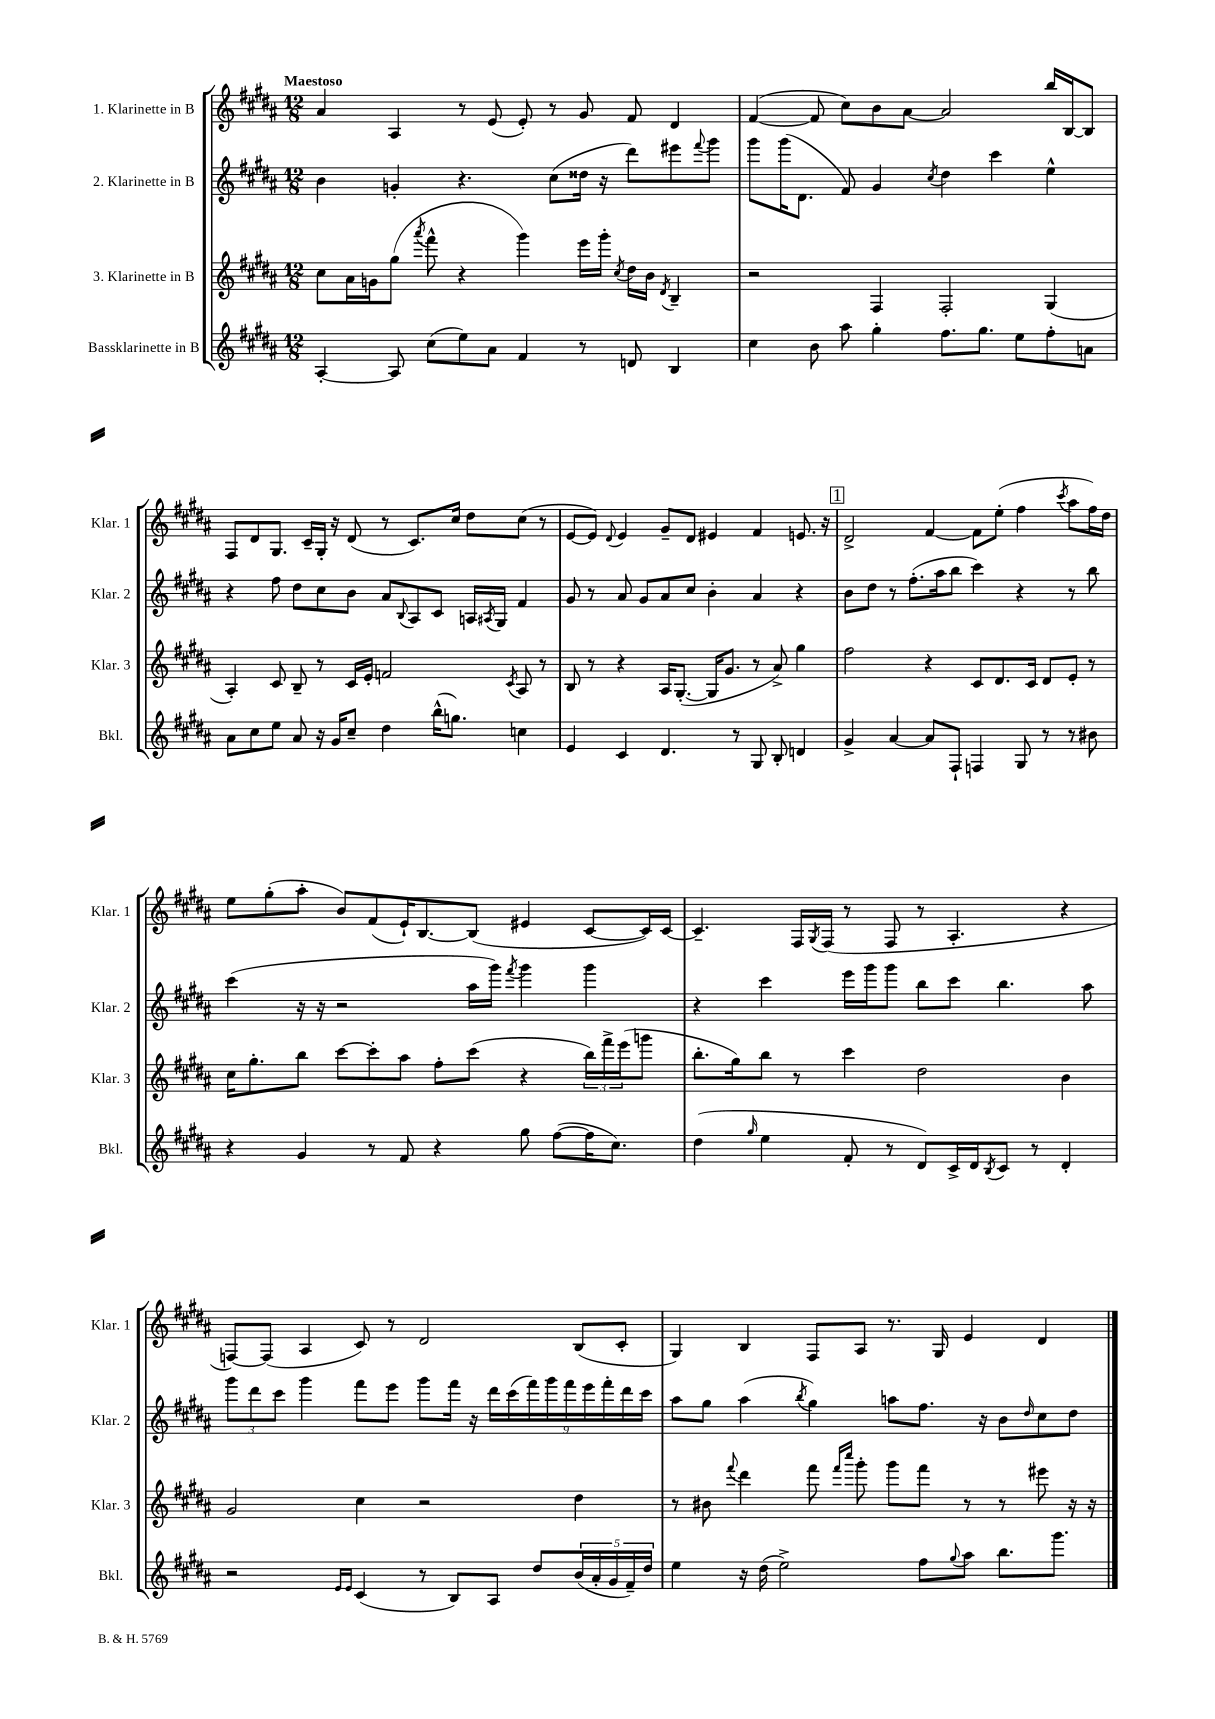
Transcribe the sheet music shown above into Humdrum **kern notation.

**kern	**kern	**kern	**kern
*staff4	*staff3	*staff2	*staff1
*clefG2	*clefG2	*clefG2	*clefG2
*k[f#c#g#d#a#]	*k[f#c#g#d#a#]	*k[f#c#g#d#a#]	*k[f#c#g#d#a#]
*M12/8	*M12/8	*M12/8	*M12/8
[4A#'/	8cc#\L	4b\	4a#/
.	16a#\L	.	.
.	16g\J	.	.
8A#/]	(8gg#\J	4g'/	4A#/
.	8qaaa#/	.	.
(8cc#\L	8fff#^^\	.	.
8ee\)	4r	4.r	8r
8a#\J	.	.	(8e/
4f#/	4ggg#\)	.	8e'/)
.	.	(8cc#\L	8r
8r	16eee\LL	16dd##\Jk	8g#/
.	16ggg#'\JJ	16r	.
.	8qcc#/	.	.
8d/	16dd#\LL	8ddd#\L)	8f#/
.	16b\JJ	.	.
.	8qd#/	.	.
4B/	4B~/	8eee#\	4d#/
.	.	8qqfff#/	.
.	.	8ggg#\J	.
=	=	=	=
4cc#\	2r	8ggg#\L	([4f#/
.	.	(16ggg#\K	.
.	.	8.d#\J	.
8b\	.	.	8f#/]
8aa#\	.	8f#/)	8cc#\L)
4gg#'\	4F#/	4g#/	8b\
.	.	.	[8a#\J
.	.	8qcc#/	.
8.ff#\L	2F#'/	4dd#\	2a#/]
8.gg#\J	.	.	.
.	.	4ccc#\	.
8ee\L	.	.	.
8ff#'\	(4G#/	4ee^^\	16bb/LL
.	.	.	[16B/J
8a\J	.	.	8B/]J
=	=	=	=
8a#\L	4A#'/)	4r	8F#/L
8cc#\	.	.	8d#/
8ee\J	8c#/	8ff#\	8.G#/J
8a#/	8B~/	8dd#\L	.
.	.	.	16c#~/LL
16r	8r	8cc#\	16G#'/JJ
16g#/LK	.	.	16r
8cc#~/J	16c#/LL	8b\J	(8d#/
.	16e'/JJ	.	.
4dd#\	2f/	8a#/L	8r
.	.	8qqB/	.
.	.	8A#/	8.c#/L)
(16bb^^\LK	.	8c#/J	.
8.gg\J)	.	.	16cc#/Jk
.	.	16A/LL	8dd#\L
.	.	8qA#/	.
.	.	16G#/JJ	.
.	8qc#/	.	.
4cc\	8A#/	4f#/	(8cc#\J
.	8r	.	8r
=	=	=	=
4e/	8B/	8g#/	[8e/L
.	8r	8r	8e/]J)
.	.	.	8qqd#/
4c#/	4r	8a#/	4e/
.	.	8g#/L	.
4.d#/	16A#/LK	8a#/	8g#~/L
.	([8.G#'/J	.	.
.	.	8cc#/J	8d#/J
.	16G#/]LK	4b'\	4e#/
.	8.g#/J	.	.
8r	.	.	.
8G#/	8r	4a#/	4f#/
8B'/	8a#^/)	.	.
4d/	4gg#\	4r	8.e/
.	.	.	16r
=	=	=	=
4g#^/	2ff#\	8b\L	2d#^/
.	.	8dd#\J	.
[4a#/	.	8r	.
.	.	(8.ff#'\L	.
8a#/]L	4r	.	[4f#/
.	.	16aa#\k	.
8F#`/J	.	8bb\J	.
4F/	8c#/L	4ccc#\)	8f#\]L
.	8.d#/	.	(8ee'\J
8G#/	.	4r	4ff#\
.	16c#/Jk	.	.
8r	8d#/L	.	.
.	.	.	8qccc#/
8r	8e'/J	8r	8aa#\L
8b#\	8r	8bb\	16ff#\L)
.	.	.	16dd#\JJ
=	=	=	=
4r	16cc#\LK	(4ccc#\	8ee\L
.	8.gg#'\	.	.
.	.	.	(8gg#'\
4g#/	8bb\J	16r	8aa#'\J
.	.	16r	.
.	[8ccc#\L	2r	8b/L)
8r	8ccc#'\]	.	(8f#/
8f#/	8aa#\J	.	16e`/K)
.	.	.	[8.B/
4r	8ff#'\L	.	.
.	(8ccc#\J	16aa#\LL	(8B/]J
.	.	16ggg#\JJ)	.
.	.	8qfff#/	.
8gg#\	4r	4ggg#\	4e#/
([8ff#\L	.	.	.
16ff#\]K	24bb\LL)	4ggg#\	[8c#/L
.	24fff#^\	.	.
8.cc#\J)	.	.	.
.	(24eee\J	.	.
.	8ggg\J	.	16c#/]L)
.	.	.	[16c#/JJ
=	=	=	=
(4dd#\	8.bb'\L	4r	4.c#~/]
.	16gg#\k)	.	.
16qqgg#/	.	.	.
4ee\	8bb\J	4ccc#\	.
.	8r	.	16F#/LL
.	.	.	8qG#/
.	.	.	(16F#/JJ
8f#'/	4ccc#\	16eee\LL	8r
.	.	16ggg#\J	.
8r	.	8ggg#\J	8F#/
8d#/L)	2dd#\	8bb\L	8r
16c#^/L	.	8ccc#\J	4.A#'/
16d#/J	.	.	.
8qB/	.	.	.
8c#/J	.	4.bb\	.
8r	.	.	.
4d#'/	4b\	.	4r
.	.	8aa#\	.
=	=	=	=
2r	2g#/	12ggg#\L	[8F/L)
.	.	12ddd#\	.
.	.	.	(8F/]J
.	.	12ccc#\J	.
.	.	4ggg#\	4A#/
16qqe/LL	.	.	.
16qqe/JJ	.	.	.
(4c#/	4cc#\	8fff#\L	8c#/)
.	.	8eee\J	8r
8r	2r	8ggg#\L	2d#/
8B/L)	.	16fff#\Jk	.
.	.	16r	.
8A#/J	.	18ddd#\LL	.
.	.	(18ccc#\	.
.	.	18fff#\)	.
8dd#/L	.	.	.
.	.	18ggg#\	.
.	.	18fff#\	.
(20b/L	4dd#\	.	(8B/L
.	.	18eee\	.
20a#'/	.	.	.
.	.	18fff#'\	.
20g#/	.	.	.
.	.	.	8c#'/J
.	.	18ddd#\	.
20f#~/)	.	.	.
.	.	18ccc#\JJ	.
20dd#/JJ	.	.	.
=	=	=	=
4ee\	8r	8aa#\L	4G#/)
.	8b#\	8gg#\J	.
.	8qqfff#/	.	.
16r	4ddd#\	(4aa#\	4B/
(16dd#\	.	.	.
2ee^\)	.	.	.
.	.	8qbb/	.
.	8fff#\	4gg#\)	8F#/L
.	16qqfff#/LL	.	.
.	16qqcccc#/JJ	.	.
.	8ggg#'\	.	8A#/J
.	8ggg#\L	8aa\L	8.r
8ff#\L	8fff#\J	8.ff#\J	.
.	.	.	16G#/
8qqgg#/	.	.	.
8aa#\J	8r	.	4e/
.	.	16r	.
8.bb\L	8r	8b\L	.
.	.	16qqdd#/	.
.	8eee#\	8cc#\	4d#/
8.ggg#\J	.	.	.
.	16r	8dd#\J	.
.	16r	.	.
==	==	==	==
*-	*-	*-	*-
